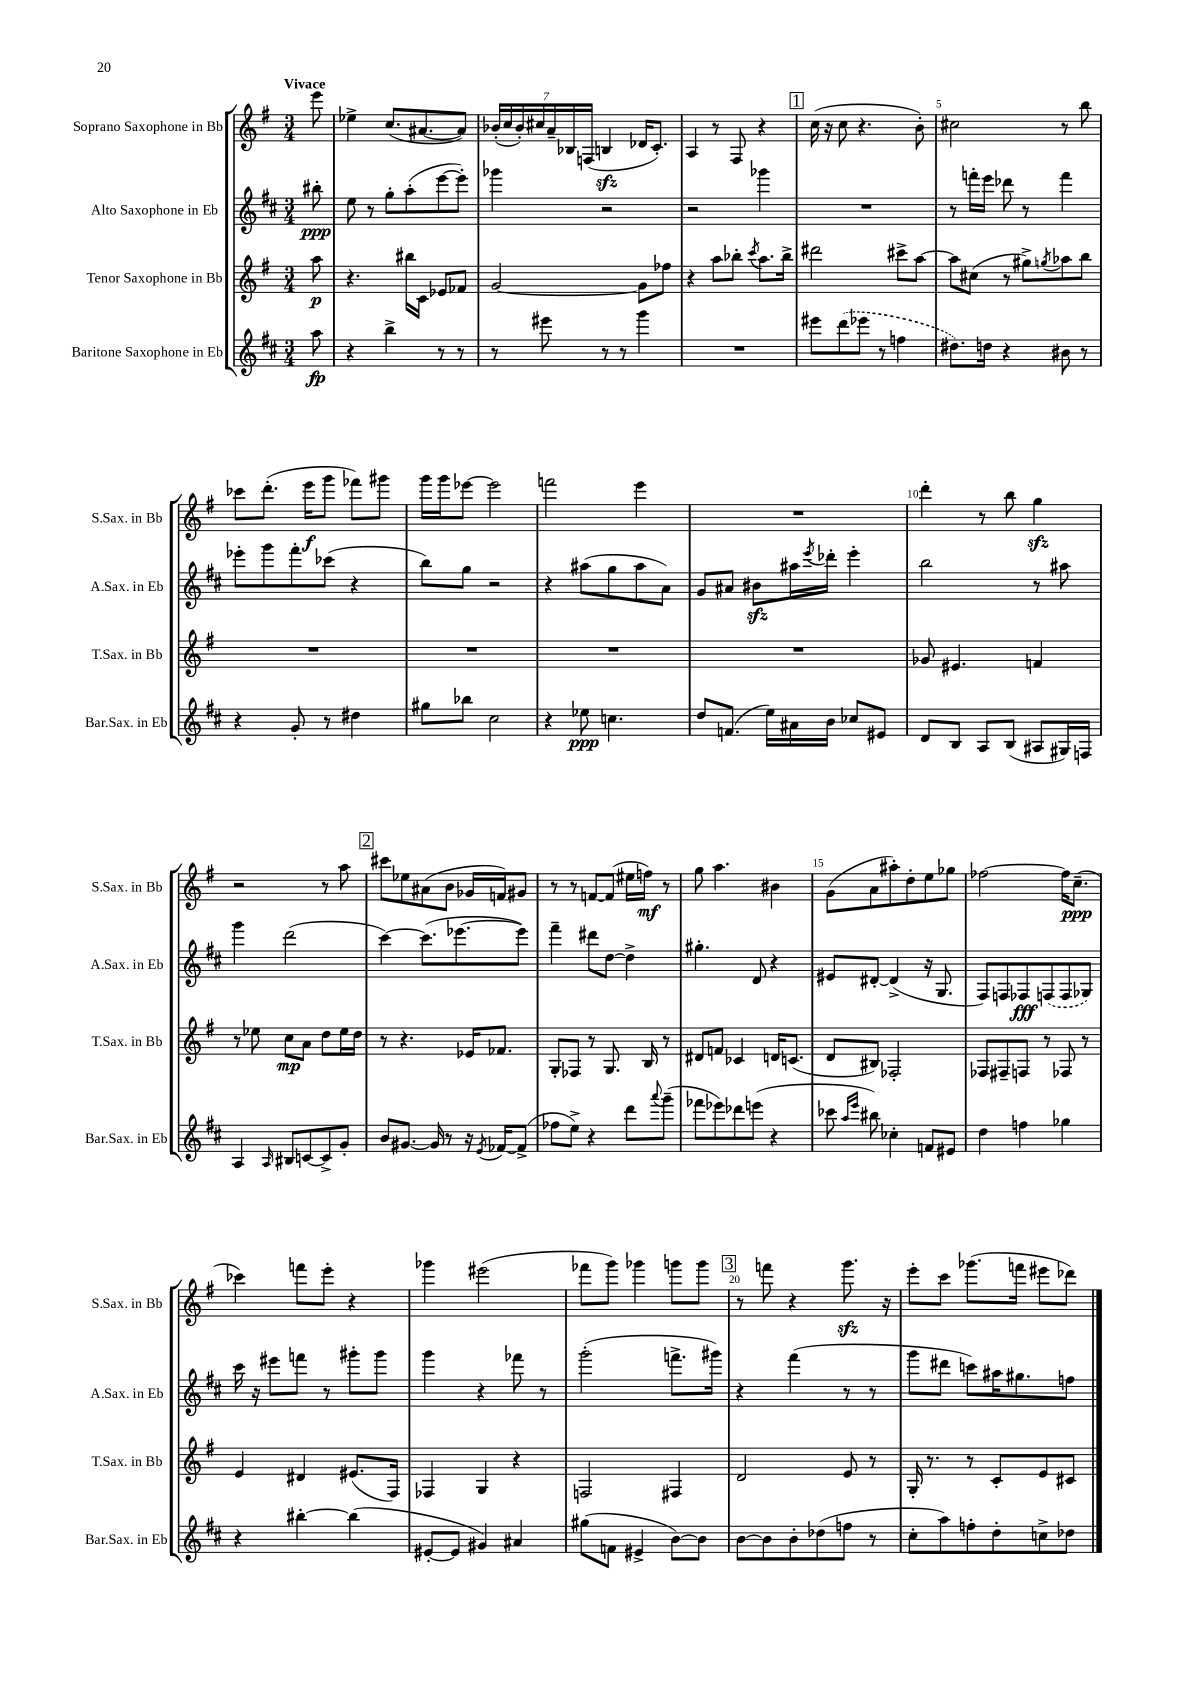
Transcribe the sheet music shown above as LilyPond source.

<<
\new StaffGroup <<
\new Staff = "s0" \with { instrumentName = "Soprano Saxophone in Bb" shortInstrumentName = "S.Sax. in Bb" } {
    \clef treble \key g \major \numericTimeSignature \time 3/4 \partial 8 \tempo "Vivace"
    e'''8 |
    ees''4-> c''8.( ais'8.~ ais'8) |
    \tuplet 7/4 { bes'16-.( c''16 bes'16-.) cis''16 a'16-- bes16 f16( } b4\sfz des'16 c'8.-.) |
    a4 r8 fis8 r4 |
    \mark \markup { \box "1" } c''16( r16 c''8 r4. b'8-.) |
    cis''2 r8 b''8 |
    ces'''8 d'''8.-.( e'''16\f g'''8 fes'''8) gis'''8 |
    g'''16 g'''16 ees'''8~ ees'''2 |
    f'''2 e'''4 |
    R2. |
    d'''4-. r8 b''8 g''4\sfz |
    r2 r8 a''8 |
    \mark \markup { \box "2" } cis'''8 ees''8 ais'8( b'8 ges'16 f'16) gis'8 |
    r8 r8 f'8~ f'8( eis''16 f''16\mf) r8 |
    g''8 a''4. bis'4 |
    g'8( a'8 ais''8-.) d''8-. e''8 ges''8 |
    fes''2~ fes''16 c''8.--\ppp( |
    ces'''4) f'''8 e'''8-. r4 |
    ges'''4 eis'''2( |
    fes'''8 g'''8) ges'''4 g'''8 g'''8 |
    \mark \markup { \box "3" } r8 f'''8 r4 g'''8.\sfz r16 |
    e'''8-. c'''8 ges'''8.( f'''16 eis'''8 des'''8) \bar "|." |
}
\new Staff = "s1" \with { instrumentName = "Alto Saxophone in Eb" shortInstrumentName = "A.Sax. in Eb" } {
    \clef treble \key d \major \numericTimeSignature \time 3/4 \partial 8
    bis''8-.\ppp |
    e''8 r8 g''8-. a''8-.( e'''8~ e'''8-.) |
    ges'''4 r2 |
    r2 ges'''4 |
    \mark \markup { \box "1" } R2. |
    r8 f'''16-. e'''16 des'''8 r8 f'''4 |
    ees'''8-. g'''8 fis'''8-. ces'''8( r4 |
    b''8) g''8 r2 |
    r4 ais''8( g''8 ais''8 a'8) |
    g'8 ais'8 bis'8\sfz ais''16 \acciaccatura { e'''8 } des'''16-. e'''4-. |
    b''2 r8 ais''8 |
    g'''4 d'''2( |
    \mark \markup { \box "2" } cis'''4~) cis'''8.( ees'''8.~ ees'''8) |
    fis'''4-- dis'''8 d''8~ d''4-> |
    gis''4.-. d'8 r4 |
    eis'8 dis'8~-. dis'4->( r16 g8. |
    fis8) f8 fes8\fff \once \slurDashed f8( f8 ges8) |
    cis'''16 r16 eis'''8 f'''8 r8 gis'''8-. gis'''8 |
    g'''4 r4 fes'''8 r8 |
    g'''2-.( f'''8.-> gis'''16) |
    \mark \markup { \box "3" } r4 fis'''4( r8 r8 |
    g'''8 dis'''8 c'''8) ais''16 gis''8. f''8 \bar "|." |
}
\new Staff = "s2" \with { instrumentName = "Tenor Saxophone in Bb" shortInstrumentName = "T.Sax. in Bb" } {
    \clef treble \key g \major \numericTimeSignature \time 3/4 \partial 8
    a''8\p |
    r4. bis''16 c'16 ees'8 fes'8 |
    g'2~ g'8 fes''8 |
    r4 a''8 bes''8-. \acciaccatura { c'''8 } a''8. bes''16-> |
    \mark \markup { \box "1" } dis'''2 cis'''8-> a''8~ |
    a''8 cis''8( r8 gis''8->) \acciaccatura { g''8 } aes''8 b''8 |
    R2. |
    R2. |
    R2. |
    R2. |
    ges'8 eis'4. f'4 |
    r8 ees''8 c''8\mp a'8 d''8 ees''16 d''16 |
    \mark \markup { \box "2" } r8 r4. ees'16 fes'8. |
    g8-. fes8 r8 g8. b16 r8 |
    dis'8 f'8 ces'4 d'16 c'8.( |
    d'8 bis8) fes2-. |
    fes8 fis8-- f8 r8 fes8 r8 |
    e'4 dis'4 eis'8.( fis16) |
    fes4 g4 r4 |
    f2 fis4 |
    \mark \markup { \box "3" } d'2 e'8 r8 |
    g16-. r8. r8 c'8-. e'8 cis'8 \bar "|." |
}
\new Staff = "s3" \with { instrumentName = "Baritone Saxophone in Eb" shortInstrumentName = "Bar.Sax. in Eb" } {
    \clef treble \key d \major \numericTimeSignature \time 3/4 \partial 8
    a''8\fp |
    r4 b''4-> r8 r8 |
    r8 eis'''8 r8 r8 g'''4 |
    R2. |
    \mark \markup { \box "1" } eis'''8 \once \slurDashed d'''8( ees'''8 r8 f''4 |
    dis''8.) d''16 r4 bis'8 r8 |
    r4 g'8-. r8 dis''4 |
    gis''8 bes''8 cis''2 |
    r4 ees''8\ppp c''4. |
    d''8 f'8.( e''16) ais'16 b'16 ces''8 eis'8 |
    d'8 b8 a8 b8( ais8 gis16) f16 |
    a4 \grace { a16 } bis8 c'8~ c'8-> g'8-. |
    \mark \markup { \box "2" } b'8 gis'8.~ gis'16 r8 r16 \acciaccatura { e'8 } fes'16~ fes'8->( |
    fes''8 e''8->) r4 d'''8 \appoggiatura { a'''8 } g'''8--( |
    fes'''8 ees'''8) des'''8 e'''8( r4 |
    ces'''8 \grace { a''16 e'''16 } bis''8) ces''4-. f'8 eis'8 |
    d''4 f''4 ges''4 |
    r4 bis''4~-. bis''4( |
    eis'8~-. eis'8 gis'4) ais'4 |
    gis''8( f'8 eis'4-> b'8~) b'8 |
    \mark \markup { \box "3" } b'8~ b'8 b'8-. des''8( f''8 r8 |
    cis''8-. a''8) f''8-. d''8-. c''8-> des''8 \bar "|." |
}
>>
>>
\layout { \context { \Score \override BarNumber.break-visibility = ##(#f #t #t) barNumberVisibility = #(every-nth-bar-number-visible 5) } }
